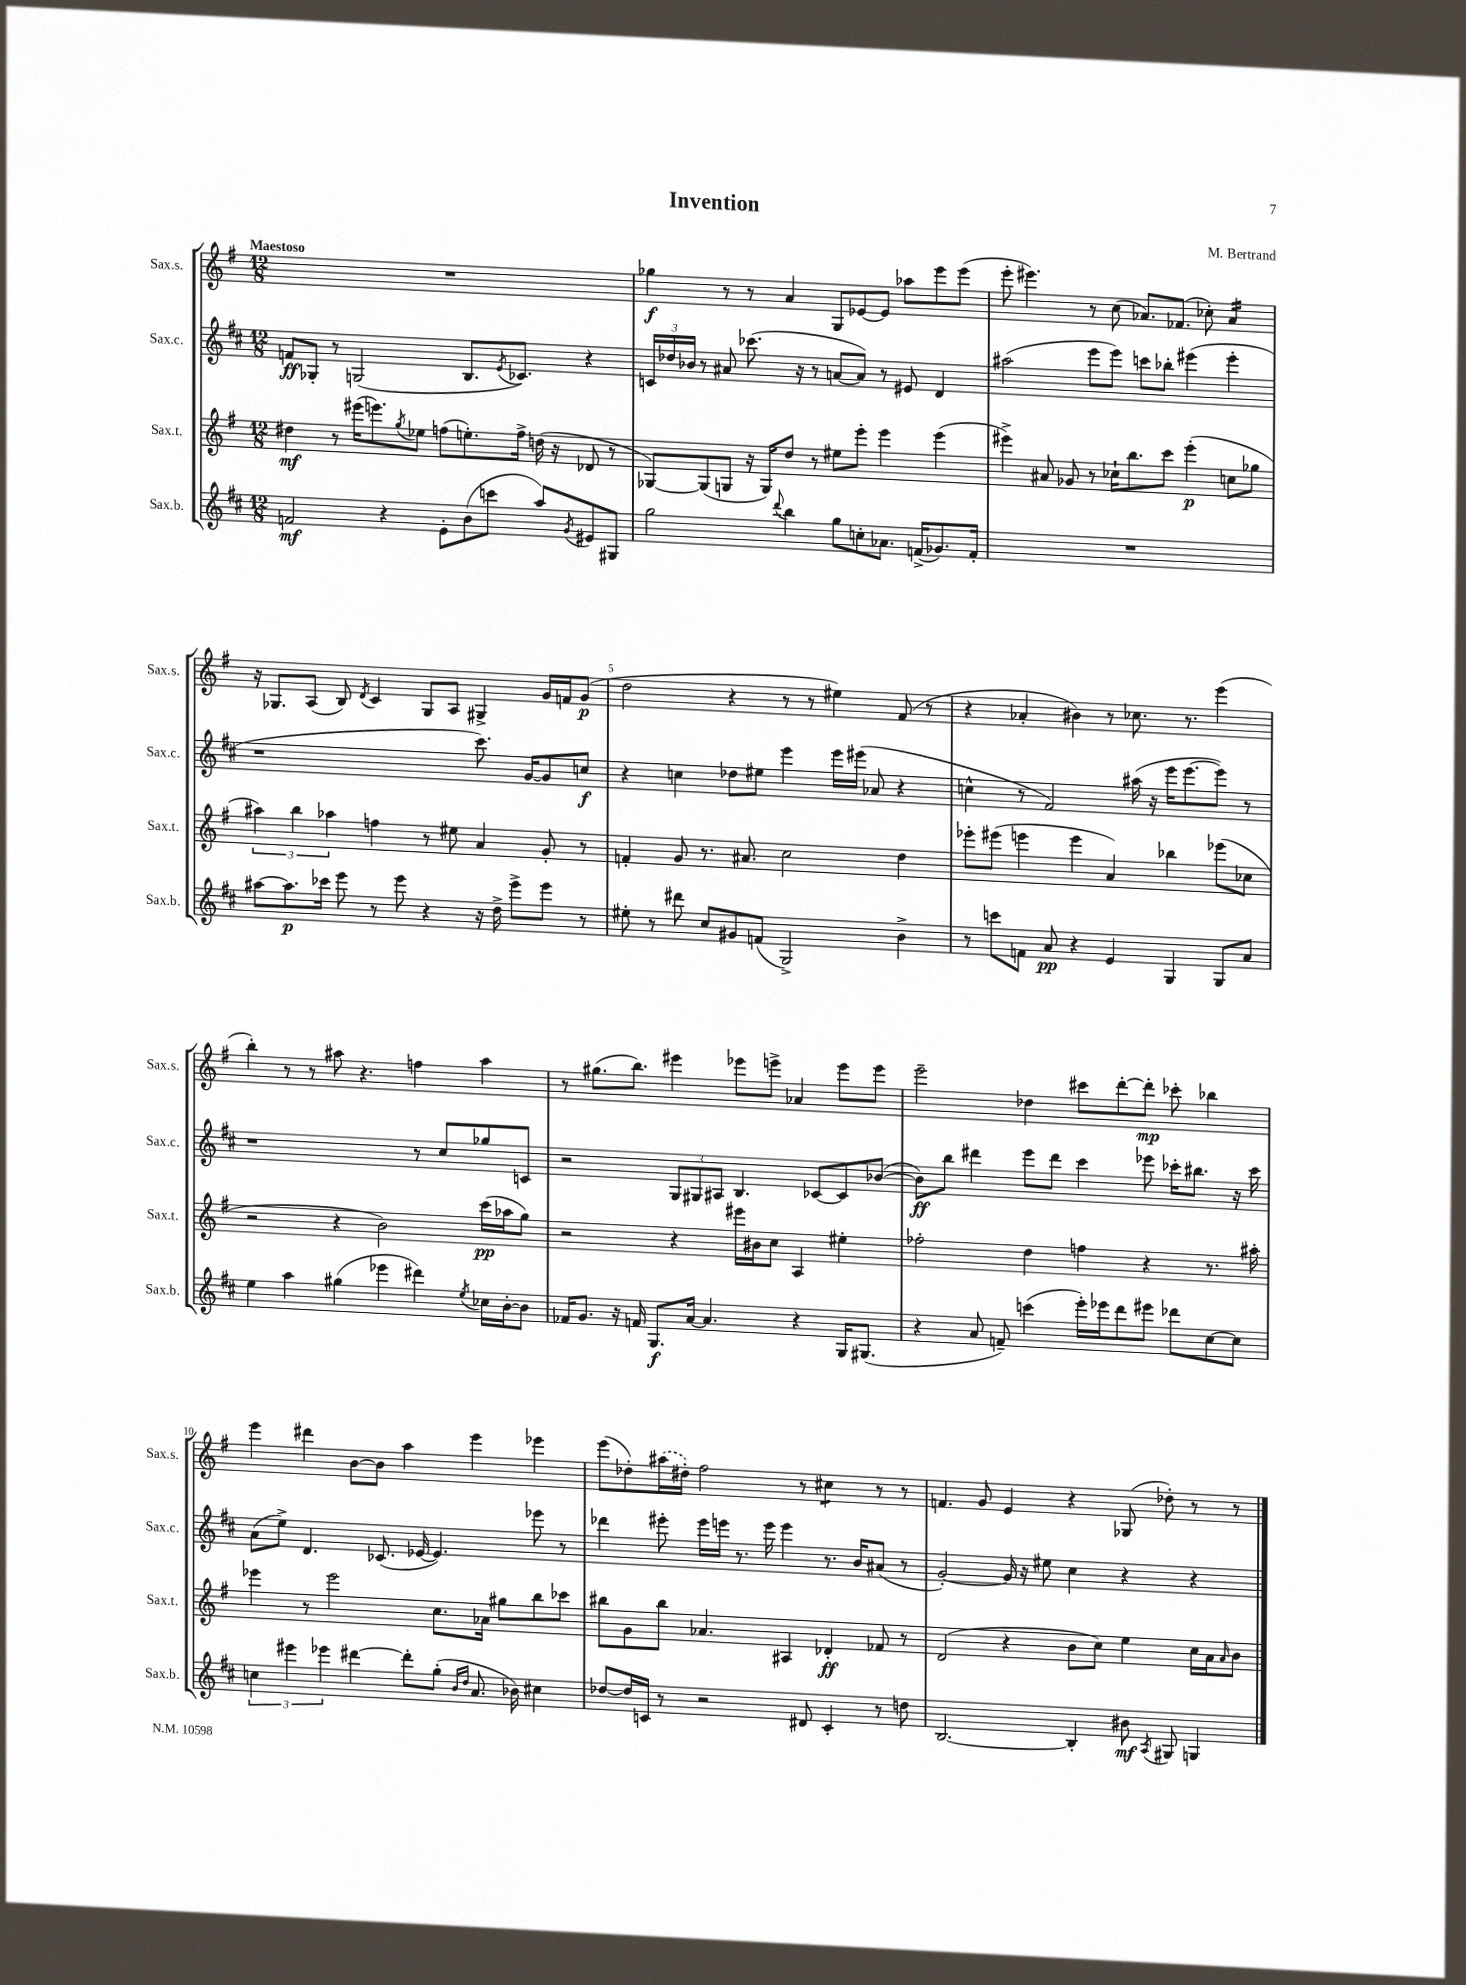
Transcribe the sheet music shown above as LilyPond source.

\header { title = "Invention" composer = "M. Bertrand" }
<<
\new StaffGroup <<
\new Staff = "s0" \with { instrumentName = "Sax.s." shortInstrumentName = "Sax.s." } {
    \clef treble \key g \major \numericTimeSignature \time 12/8 \tempo "Maestoso"
    R1. |
    ges''4\f r8 r8 a'4 g8 ees'8~ ees'8 aes''8 e'''8 e'''8( |
    e'''8-. eis'''4.) r8 c''8( aes'8.) fes'8.( ces''8-.) aes'4:16 |
    r16 ges8. a8( b8) \acciaccatura { d'8 } c'4 ges8 a8 gis4-> g'16 f'16 g'8\p( |
    d''2 r4 r8 r8 eis''4) fis'8( r8 |
    r4 aes'4-. bis'4) r8 ces''8. r8. e'''4( |
    b''4-.) r8 r8 ais''8 r4. f''4 ais''4 |
    r8 gis''8.( b''8.) eis'''4 ees'''8 e'''8-> aes'4 e'''8 e'''8 |
    e'''2-- des''4 cis'''8 d'''8~-. d'''8-.\mp ces'''8-. bes''4 |
    e'''4 dis'''4 b'8~ b'8 a''4 e'''4 ees'''4 |
    e'''8( des''8-.) \once \slurDashed ais''16( dis''16-.) fis''2 r8 cis''4:8 r8 r8 |
    f'4. g'8 e'4 r4 ges8( des''8-.) r8 r8 \bar "|." |
}
\new Staff = "s1" \with { instrumentName = "Sax.c." shortInstrumentName = "Sax.c." } {
    \clef treble \key d \major \numericTimeSignature \time 12/8
    f'8\ff ges8-. r8 g2( b8. \acciaccatura { e'8 } ces'8.) r4 |
    \tuplet 3/2 { c'16 des''16 bes'16 } r8 ais'8 ces'''8.( r16 r8 a'8~ a'8) r8 eis'8 d'4 |
    ais''2( e'''8 e'''8) c'''8 bes''8-. eis'''4( eis'''4-. |
    r1 cis'''8.) g'16~ g'8 c''8\f |
    r4 c''4 des''8 eis''8 e'''4 e'''16 eis'''16( aes'8 r4 |
    c''4-^ r8 fis'2) ais''16( r16 e'''16 e'''8.~ e'''8) r8 |
    r1 r8 cis''8 ges''8 c'8 |
    r2 \tuplet 3/2 { g8 gis8 ais8 } b4. ces'8~ ces'8 bes'8~( |
    bes'8\ff) b''8 dis'''4 e'''8 dis'''8 cis'''4 ees'''8 ces'''16-. bis''8. r16 ces'''16 |
    a'8( e''8->) d'4. ces'8.( ees'16~ ees'4.) ees'''8 r8 |
    des'''4 eis'''8-. eis'''16 e'''16 r8. e'''16 e'''4 r8. b'16 ais'8( r8 |
    g'2~-.) g'16 r16 eis''8 cis''4 r4 r4 \bar "|." |
}
\new Staff = "s2" \with { instrumentName = "Sax.t." shortInstrumentName = "Sax.t." } {
    \clef treble \key g \major \numericTimeSignature \time 12/8
    dis''4\mf r8 eis'''16( e'''8.) \acciaccatura { g''8 } ees''8 f''8( e''8.-.) f''16-> d''16( r16 des'8 r8 |
    ges8~) ges8( g8 r16 g16) d''8 r8 eis''8 e'''8-. e'''4 e'''4( |
    eis'''4->) ais'8 ges'8 r8 ces''16-! b''8. c'''8 eis'''4-.\p( c''8 ges''8 |
    \tuplet 3/2 { ais''4) b''4 aes''4 } f''4 r8 eis''8 a'4 g'8-. r8 |
    f'4-. g'8 r8. ais'8. c''2 d''4 |
    ees'''8-. eis'''8( e'''4 e'''4 a'4) bes''4 ees'''8( ces''8 |
    r2 r4 b'2) c'''16\pp( aes''16 g''8) |
    r2 r4 eis'''16 bis'16 c''8 a4 eis''4-. |
    fes''2-. d''4 f''4 r4 r8. ais''16-. |
    ees'''4 r8 ees'''2 c''8. aes'16 gis''8 b''8 ces'''8 |
    bis''8 g'8 bis''8 aes'4. ais4 des'4-.\ff fes'8 r8 |
    d'2( r4 b'8 c''8) e''4 c''16 a'16 \grace { a'16 } b'8 \bar "|." |
}
\new Staff = "s3" \with { instrumentName = "Sax.b." shortInstrumentName = "Sax.b." } {
    \clef treble \key d \major \numericTimeSignature \time 12/8
    f'2\mf r4 e'8-. b'8( c'''8 a''8) \acciaccatura { g'8 } eis'8 gis8 |
    g''2 \appoggiatura { d'''8 } b''4 g''8 c''8-. aes'8. f'16->( ges'8.) f'16-. |
    R1. |
    ais''8~ ais''8.\p ces'''16 e'''8 r8 e'''8 r4 r16 d''16-> e'''8-> e'''8 r8 |
    eis''8-. r8 dis'''8 cis''8 gis'8 f'8( g2->) b'4-> |
    r8 c'''8 f'8 a'8\pp r4 e'4 g4 g8 a'8 |
    e''4 a''4 gis''4( ees'''4 dis'''4) \acciaccatura { e''8 } ces''16 b'16~-. b'8 |
    fes'16 g'8. r16 f'16 g8.\f a'16~ a'4. r4 g16 gis8.( |
    r4 a'8 f'8--) c'''4( e'''16-.) ees'''16 d'''8 eis'''8 des'''8 cis''8~ cis''8 |
    \tuplet 3/2 { c''4 eis'''4 ees'''4 } dis'''4~ dis'''8-. g''8-.( \grace { b'16 d''16 } a'8. bes'16) cis''4 |
    des''8~ des''16 c'16 r8 r2 dis'8 c'4-. r8 d''8 |
    b2.~ b4-. bis'8\mf \acciaccatura { a8 } gis8 g4 \bar "|." |
}
>>
>>
\layout { \context { \Score \override BarNumber.break-visibility = ##(#f #t #t) barNumberVisibility = #(every-nth-bar-number-visible 5) } }
